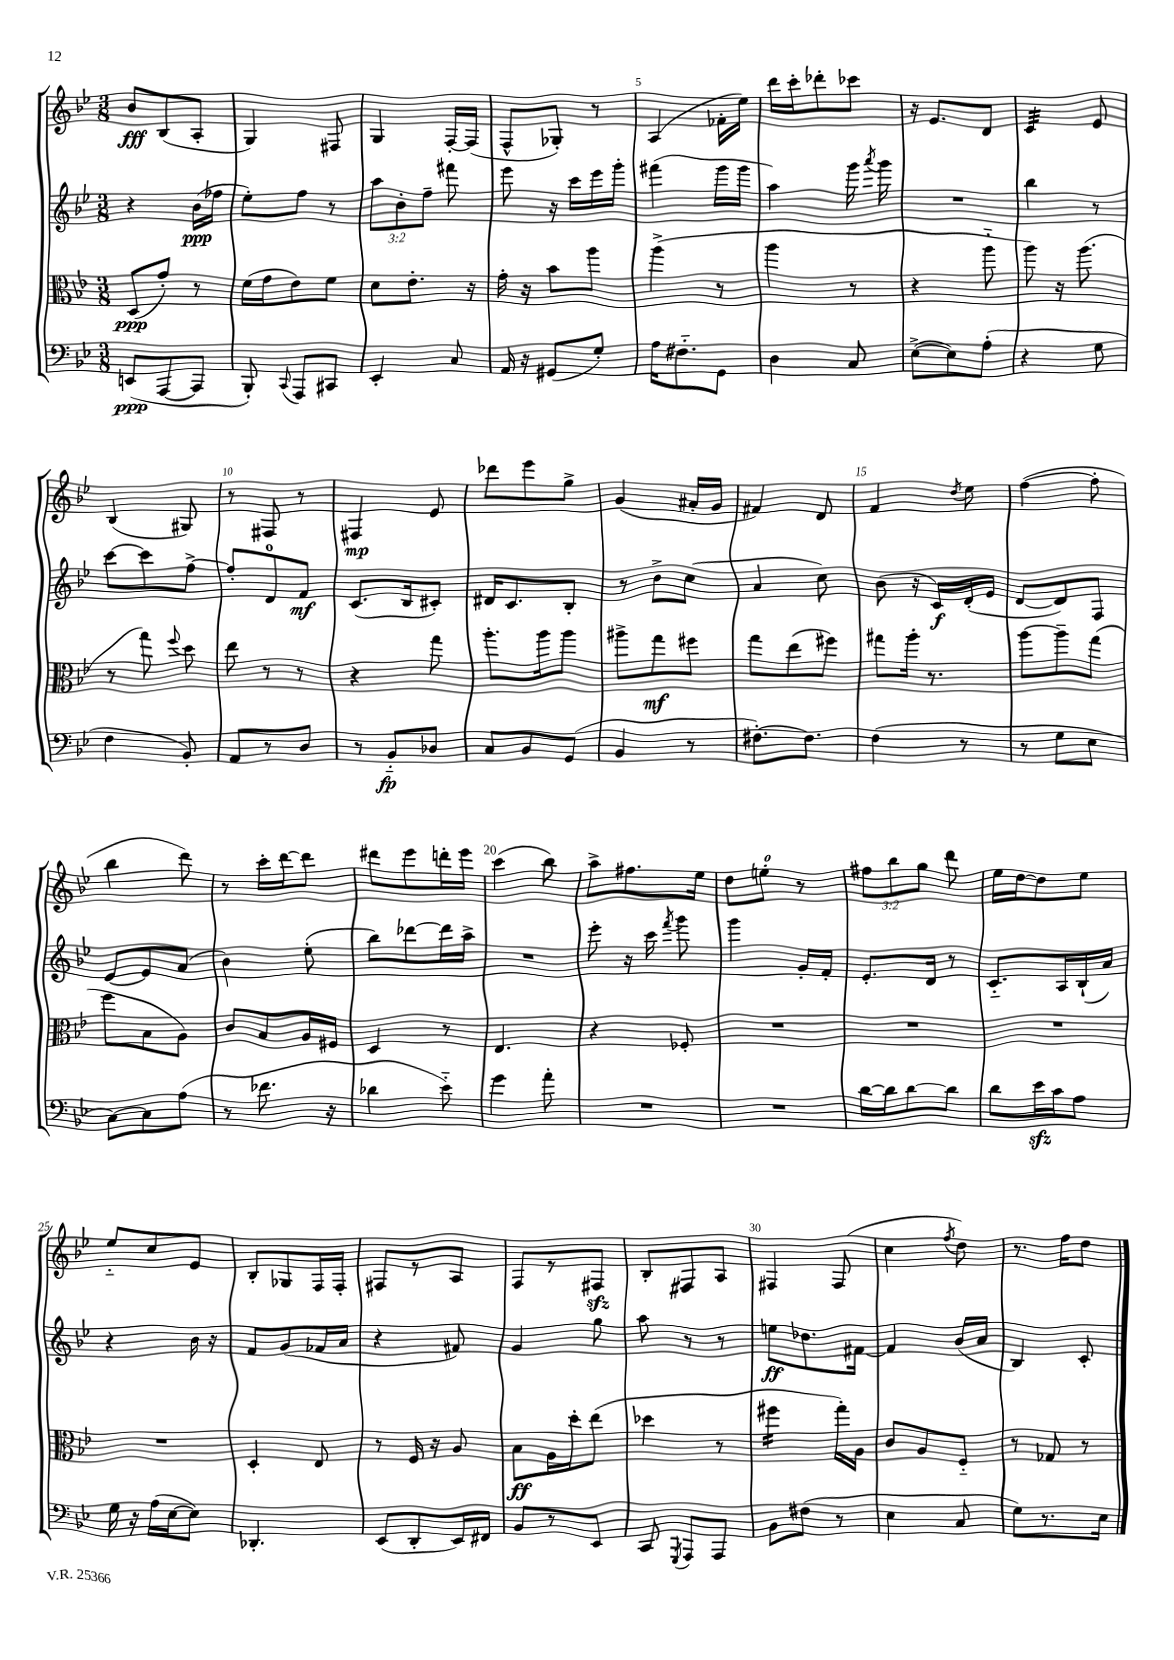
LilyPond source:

<<
\new StaffGroup <<
\new Staff = "s0" {
    \clef treble \key bes \major \numericTimeSignature \time 3/8 \override Staff.TupletNumber.text = #tuplet-number::calc-fraction-text
    \autoBeamOff bes'8[\fff bes8( a8]-. |
    g4) fis8 |
    g4 f16[~-. f16]( |
    f8[-^ ges8]-.) r8 |
    a4( fes'16[-. ees''16]) |
    d'''16[ c'''16-. des'''8-. ces'''8] |
    r16 ees'8.[ d'8] |
    c'4:32 ees'8 |
    bes4( gis8) |
    r8 fis8 r8 |
    fis4\mp ees'8 |
    des'''8[ ees'''8 g''8]-> |
    g'4( ais'16[-. g'16] |
    fis'4) d'8 |
    f'4 \acciaccatura { d''8 } ees''8 |
    f''4~( f''8-. |
    bes''4 d'''8) |
    r8 c'''16[-. d'''16~ d'''8] |
    dis'''8[ ees'''8 d'''16-. ees'''16] |
    c'''4( bes''8) |
    a''8[-> fis''8. ees''16] |
    d''8[ e''8]-0-. r8 |
    \tuplet 3/2 { fis''8[ bes''8 g''8] } d'''8 |
    ees''16[ d''16~ d''8 ees''8] |
    ees''8[-_ c''8 ees'8] |
    bes8[-. ges8 f16 f16]-. |
    fis8[ r8 a8] |
    f8[ r8 fis8]\sfz |
    bes8[-. fis8 a8] |
    fis4 fis8( |
    c''4 \acciaccatura { f''8 } d''8) |
    r8. f''16[ d''8] \bar "|." |
}
\new Staff = "s1" {
    \clef treble \key bes \major \numericTimeSignature \time 3/8 \override Staff.TupletNumber.text = #tuplet-number::calc-fraction-text
    \autoBeamOff r4 bes'16[\ppp( fes''16] |
    ees''8[-.) f''8] r8 |
    \tuplet 3/2 { a''8[ bes'8-. f''8]-- } fis'''8 |
    ees'''8 r16 c'''16[ ees'''16 g'''16]-. |
    fis'''4( g'''16[ g'''16] |
    a''4) g'''16 \acciaccatura { a'''8 } g'''16 |
    R4. |
    bes''4 r8 |
    c'''8[~ c'''8 f''8]~-> |
    f''8[-. d'8-0 f'8]\mf |
    c'8.[( bes16 cis'8]-.) |
    dis'16[ c'8. bes8]-. |
    r8 bes'8[-> c''8]( |
    a'4 c''8) |
    bes'8( r16 c'16[\f) d'16-.( ees'16] |
    d'8[~ d'8) f8] |
    ees'8[~ ees'8 a'8]( |
    bes'4) ees''8-.( |
    bes''8[) des'''8~ des'''16 a''16]-> |
    R4. |
    ees'''8-. r16 c'''16 \acciaccatura { f'''8 } g'''8 |
    g'''4 g'16[-. f'16]-. |
    ees'8.[-. d'16] r8 |
    c'8.[-_ a16 bes16-!( a'16]) |
    r4 bes'16 r16 |
    f'8[ g'8( fes'16 a'16] |
    r4 fis'8) |
    g'4 g''8 |
    a''8 r8 r8 |
    e''8[\ff des''8. fis'16]~ |
    fis'4 bes'16[( a'16] |
    bes4) c'8-. \bar "|." |
}
\new Staff = "s2" {
    \clef alto \key bes \major \numericTimeSignature \time 3/8
    \autoBeamOff d8[\ppp( g'8]-.) r8 |
    f'16[( g'16 ees'8) f'8] |
    d'8[ ees'8.]-. r16 |
    g'16-. r16 bes'8[ a''8] |
    a''4->( r8 |
    a''4 r8 |
    r4 a''8-_ |
    a''8) r16 a''8.( |
    r8 g''8) \appoggiatura { f''8 } d''8 |
    ees''8 r8 r8 |
    r4 g''8 |
    a''8.[-. a''16 a''8] |
    ais''8[-> g''8\mf fis''8] |
    g''8[ ees''8( fis''8]) |
    gis''8[ a''16]-. r8. |
    a''8[~ a''8-- g''8]( |
    f''8[ bes8 a8]) |
    c'8[ bes8 a16 fis16] |
    d4 r8 |
    ees4. |
    r4 fes8-. |
    R4. |
    R4. |
    R4. |
    R4. |
    d4-. ees8 |
    r8 f16 r16 a8 |
    bes8[\ff a16 d''16-. ees''8]( |
    des''4 r8 |
    fis''4:16 g''16[-.) a16] |
    c'8[ a8 f8]-_ |
    r8 ges8 r8 \bar "|." |
}
\new Staff = "s3" {
    \clef bass \key bes \major \numericTimeSignature \time 3/8
    \autoBeamOff e,8[\ppp( a,,8~ a,,8] |
    bes,,8-.) \appoggiatura { c,8 } a,,8[ cis,8] |
    ees,4-. c8 |
    a,16 r16 gis,8[( g8]-.) |
    a16[ fis8.-_ g,8] |
    d4 c8 |
    ees8[~->( ees8) a8]-.( |
    r4 g8 |
    f4 bes,8-.) |
    a,8[ r8 d8] |
    r8 bes,8[-_\fp des8] |
    c8[ bes,8 g,8]( |
    bes,4 r8 |
    fis8.[~-.) fis8.] |
    f4( r8 |
    r8 g8[ ees8] |
    c8[~) c8 a8]( |
    r8 fes'8. r16 |
    des'4 ees'8-_) |
    g'4 a'8-. |
    R4. |
    R4. |
    d'16[~ d'16 d'8~ d'8] |
    d'8[ ees'16\sfz c'16 a8] |
    g16 r16 a16[( ees16~ ees8]) |
    des,4.-. |
    ees,8[( d,8-. ees,16) fis,16] |
    bes,8[ r8 ees,8] |
    c,8 \acciaccatura { g,,8 } a,,8[ a,,8] |
    bes,8[ fis8]( r8 |
    ees4 c8 |
    g8[) r8. ees16] \bar "|." |
}
>>
>>
\layout { \context { \Score \override BarNumber.break-visibility = ##(#f #t #t) barNumberVisibility = #(every-nth-bar-number-visible 5) } }
